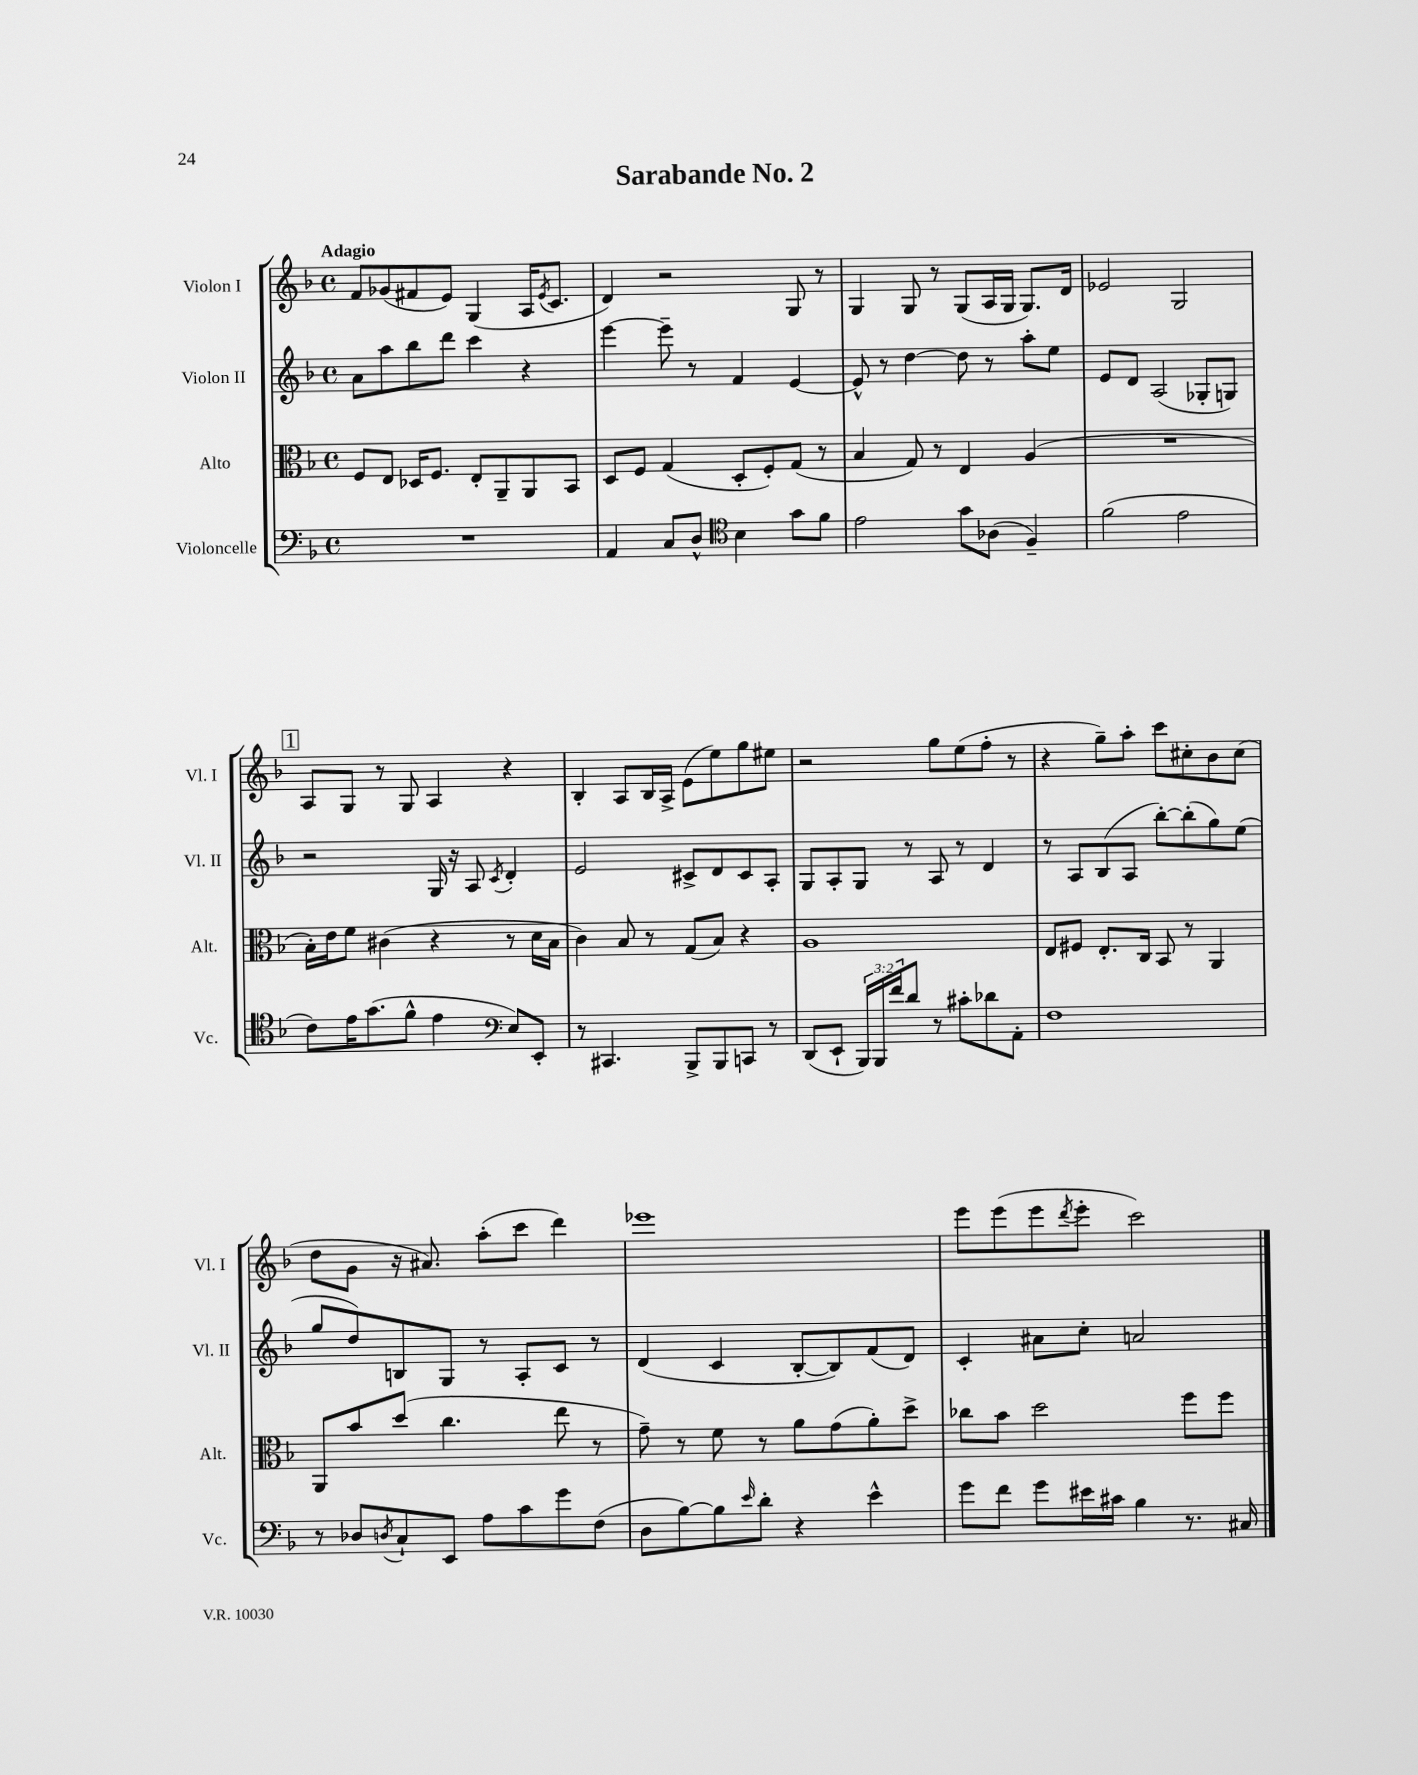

**kern	**kern	**kern	**kern
*staff4	*staff3	*staff2	*staff1
*clefF4	*clefC3	*clefG2	*clefG2
*k[b-]	*k[b-]	*k[b-]	*k[b-]
*M4/4	*M4/4	*M4/4	*M4/4
*met(c)	*met(c)	*met(c)	*met(c)
1r	8F	8a	8f
.	8E	8aa	(8g-
.	16D-	8bb-	8f#
.	8.F	.	.
.	.	8ddd	8e)
.	8E'	4ccc	(4G
.	8AA~	.	.
.	8AA	4r	16A
.	.	.	8qe
.	.	.	8.c
.	8BB-	.	.
=	=	=	=
4AA	8D	[4eee	4d)
.	8F	.	.
8C	(4G	8eee~]	2r
8D^^	.	8r	.
*clefC4	*	*	*
4B-	8D'	4f	.
.	8F')	.	.
8g	(8G	[4e	8G
8f	8r	.	8r
=	=	=	=
2e	4B-	8e^^]	4G
.	.	8r	.
.	8G)	[4dd	8G
.	8r	.	8r
8g	4E	8dd]	(8G
(8A-	.	8r	16A
.	.	.	16G
4F~)	(4A	8aa'	8.G)
.	.	8ee	.
.	.	.	16d
=	=	=	=
(2f	1r	8e	2e-
.	.	8d	.
.	.	(2A	.
2e	.	.	2G
.	.	8G-'	.
.	.	8G)	.
=	=	=	=
8c)	16B-')	2r	8A
.	16e	.	.
16e	8f	.	8G
(8.g	.	.	.
.	(4c#	.	8r
8f^^	.	.	8G
4e	4r	16G	4A
.	.	16r	.
.	.	8A	.
*clefF4	*	*	*
.	.	8qc	.
8E)	8r	4d'	4r
8EE'	16d	.	.
.	16B-	.	.
=	=	=	=
8r	4c)	2e	4B-'
4.CC#	.	.	.
.	8B-	.	8A
.	8r	.	16B-
.	.	.	16A^
8BBB-^	(8G	8c#^	(8e
8BBB-	8B-)	8d	8ee)
8CC	4r	8c#	8gg
8r	.	8A'	8ee#
=	=	=	=
(8DD	1A	8G	2r
8EE`	.	8A'	.
24BBB-)	.	8G	.
24BBB-	.	.	.
24f	.	.	.
8d	.	8r	.
8r	.	8A	8gg
8c#'	.	8r	(8ee
8d-	.	4d	8ff'
8AA'	.	.	8r
=	=	=	=
1F	8E	8r	4r
.	8F#	8A	.
.	8.E'	(8B-	8gg~)
.	.	8A	8aa'
.	16C	.	.
.	8BB-	[8bb-')	8ccc
.	8r	(8bb-']	8cc#'
.	4AA	8gg)	8b-
.	.	(8ee	(8cc#
=	=	=	=
8r	8AA	8gg	8dd
8D-	8b-	8dd)	8g
8qD	.	.	.
8C`	(8dd	8B	16r
.	.	.	8.a#)
8EE	4.cc	8G	.
8A	.	8r	(8aa'
8c	.	8A'	8ccc
8g	8ee	8c	4ddd)
(8F	8r	8r	.
=	=	=	=
8D	8g~)	(4d	1eee-
[8B-)	8r	.	.
8B-]	8f	4c	.
16qqe	.	.	.
8d'	8r	.	.
4r	8a	[8B-'	.
.	(8g	8B-])	.
4e^^	8a')	(8f	.
.	8dd^	8d)	.
=	=	=	=
8g	8cc-	4c'	8eee
8f	8b-	.	(8eee
8g	2dd	8a#	8eee
.	.	.	8qddd
16e#	.	8cc'	8eee'
16c#	.	.	.
4B-	.	2a	2ccc)
8.r	8ff	.	.
.	8ff	.	.
16C#	.	.	.
==	==	==	==
*-	*-	*-	*-
